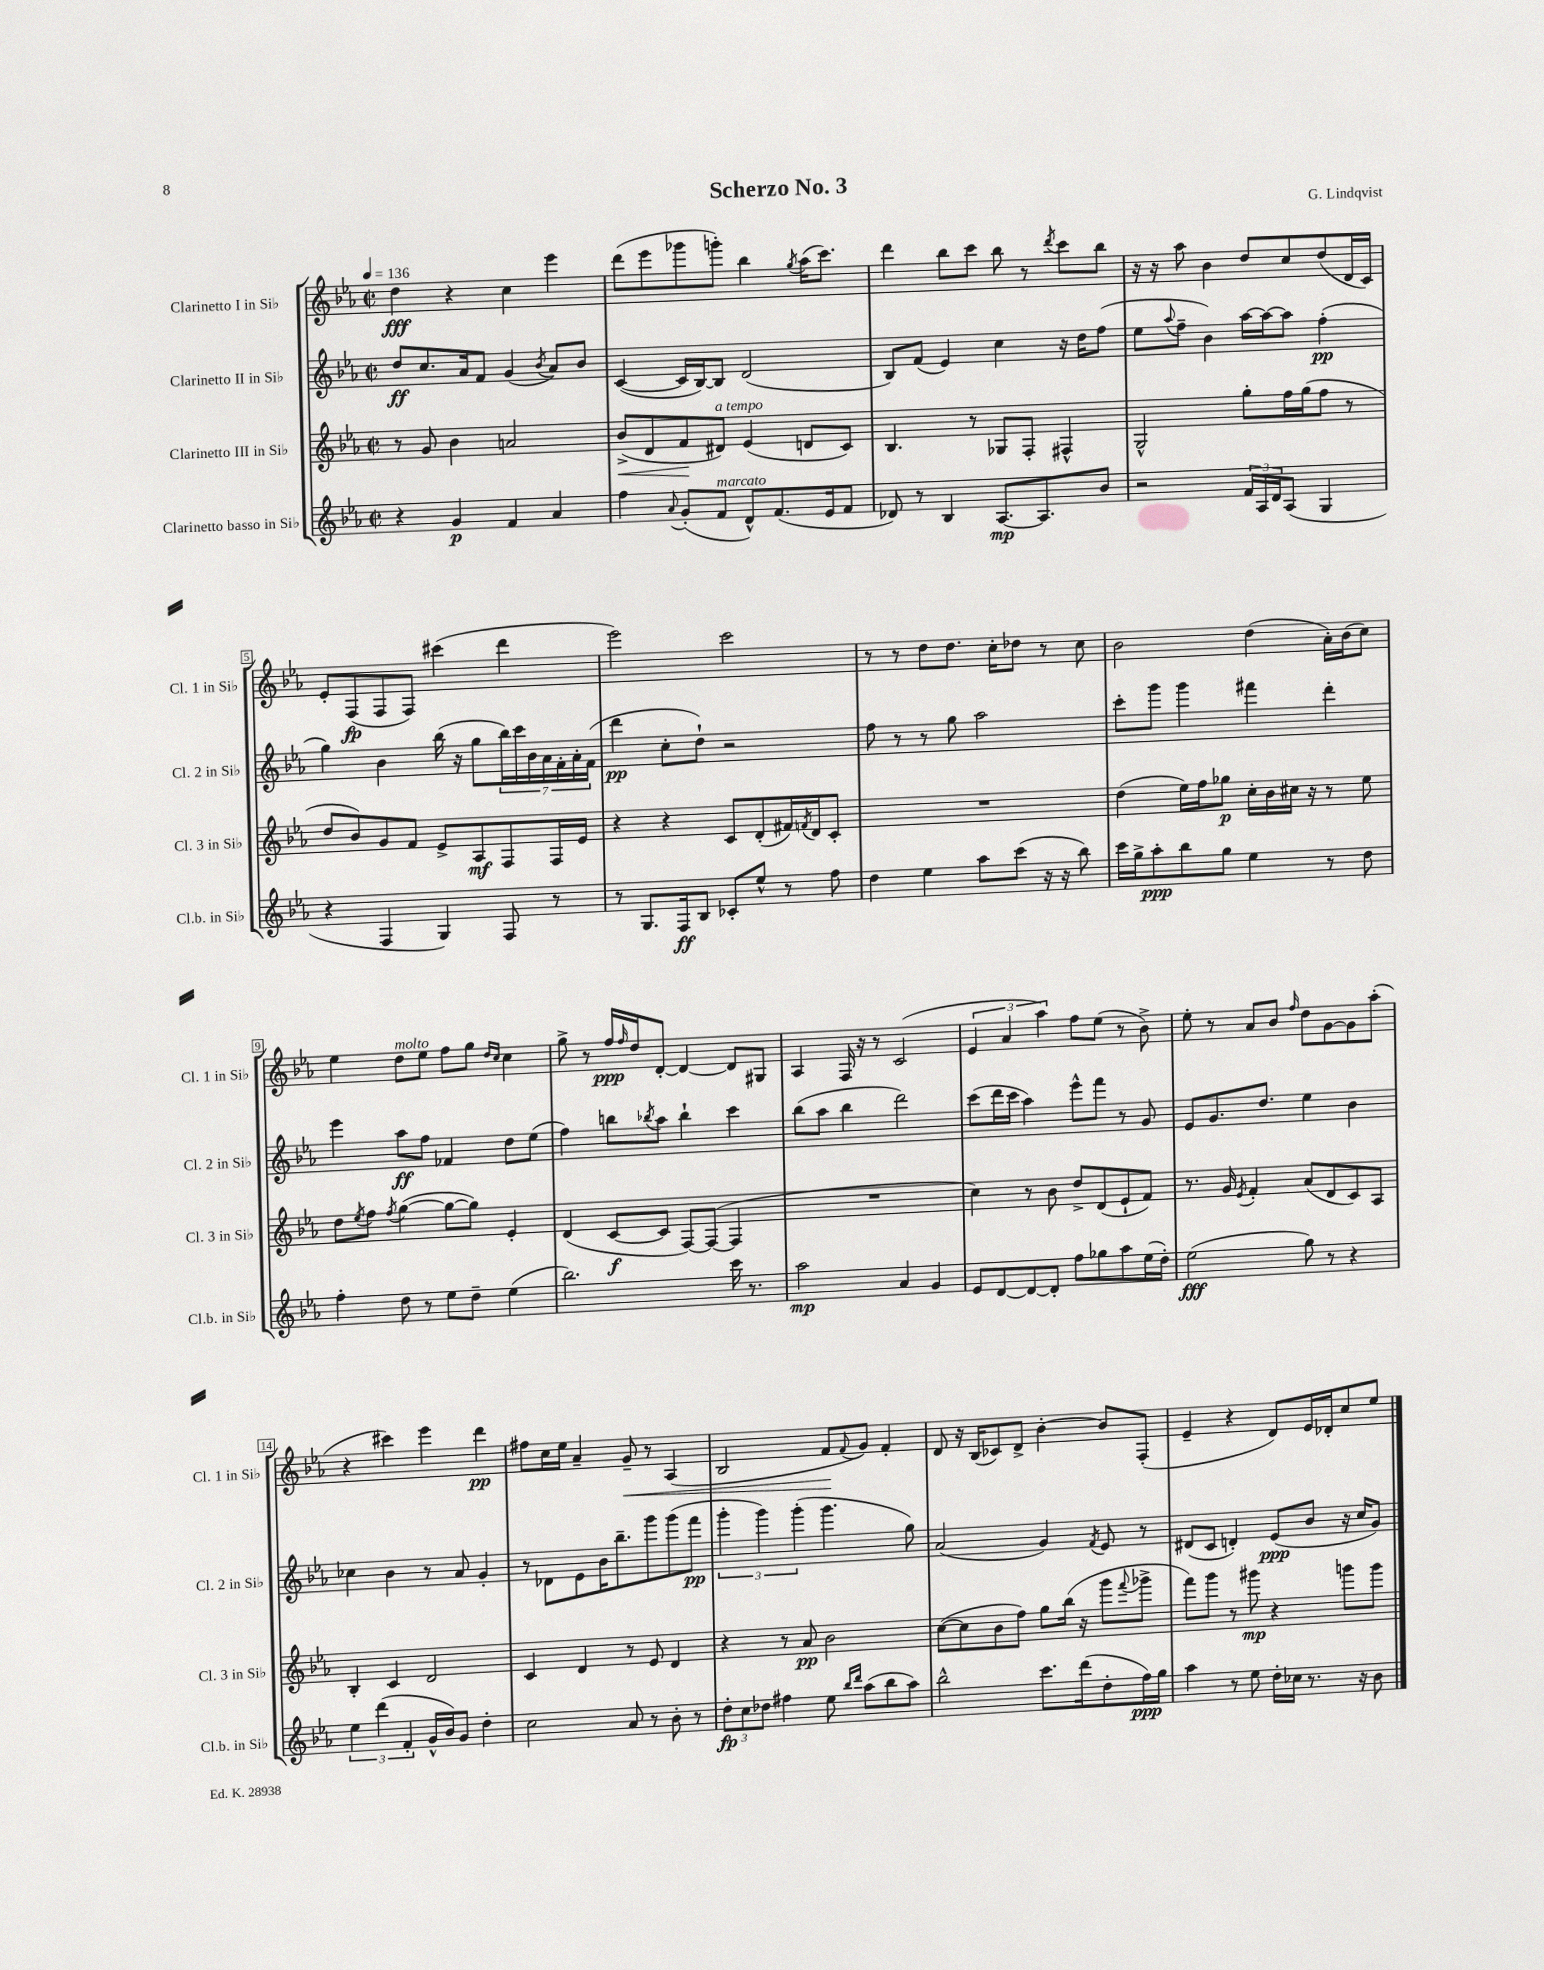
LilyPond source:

\header { title = "Scherzo No. 3" composer = "G. Lindqvist" }
<<
\new StaffGroup <<
\new Staff = "s0" \with { instrumentName = "Clarinetto I in Sib" shortInstrumentName = "Cl. 1 in Sib" } {
    \clef treble \key ees \major \defaultTimeSignature \time 2/2 \tempo 4 = 136
    d''4\fff r4 c''4 ees'''4 |
    d'''8( ees'''8 ges'''8 g'''8-.) bes''4 \acciaccatura { g''8 } aes''16( c'''8.) |
    d'''4 bes''8 c'''8 bes''8 r8 \acciaccatura { d'''8 } c'''8 bes''8 |
    r16 r16 aes''8 bes'4 d''8 c''8 d''8( d'16 c'16) |
    ees'8-. f8\fp( f8 f8) cis'''4( d'''4 |
    ees'''2) c'''2 |
    r8 r8 d''8 d''8. c''16-. des''8 r8 c''8 |
    bes'2 d''4( aes'16-.) bes'16( c''8) |
    ees''4 d''8^\markup { \italic "molto" } ees''8 f''8 g''8 \grace { d''16 c''16 } c''4 |
    g''8-> r8 f''16\ppp \grace { f''16 } d''16 d'8~-. d'4~ d'8 gis8 |
    aes4 f16 r16 r8 c'2( |
    \tuplet 3/2 { ees'4 aes'4 aes''4) } f''8 ees''8( r8 bes'8->) |
    ees''8-. r8 aes'8 bes'8 \grace { f''16 } d''8 g'8~ g'8 aes''8-.( |
    r4 cis'''4) ees'''4 d'''4\pp |
    fis''8 c''16 ees''16 aes'4-- g'8--\< r8 aes4( |
    bes2 f'8\! \appoggiatura { f'8 } g'8) f'4-. |
    d'8 r16 bes16( ces'8) d'8-> bes'4~-. bes'8 f8-.( |
    ees'4-- r4 d'8) ees'16 des'16-. c''8 ees''8 \bar "|." |
}
\new Staff = "s1" \with { instrumentName = "Clarinetto II in Sib" shortInstrumentName = "Cl. 2 in Sib" } {
    \clef treble \key ees \major \defaultTimeSignature \time 2/2
    d''8\ff c''8. aes'16 f'8 g'4( \acciaccatura { bes'8 } aes'8) bes'8 |
    c'4~( c'16 bes16~) bes8 d'2( |
    bes8) f'8( ees'4) c''4 r16 d''16 f''8( |
    ees''8 \appoggiatura { aes''8 } f''8-- bes'4) aes''16~ aes''16~ aes''8 f''4-.\pp( |
    g''4) bes'4 bes''16( r16 g''8 \tuplet 7/4 { bes''16) c'''16 bes'16 aes'16 f'16-. aes'16-. f'16( } |
    d'''4\pp c''8-. d''8-!) r2 |
    f''8 r8 r8 g''8 aes''2 |
    c'''8-. g'''8 g'''4 fis'''4 d'''4-. |
    ees'''4 aes''8\ff f''8 fes'4 d''8 ees''8( |
    f''4) b''8 \acciaccatura { bes''8 } aes''8 bes''4-! c'''4 |
    bes''8( aes''8 bes''4 d'''2) |
    c'''8( d'''16 c'''16 aes''4) ees'''8-^ f'''8 r8 g'8 |
    ees'8 g'8. d''8. ees''4 bes'4 |
    ces''4 bes'4 r8 aes'8 g'4-. |
    r8 des'8 ees'8 bes'16 bes''8.-- g'''8 g'''8( f'''8\pp |
    \tuplet 3/2 { g'''4-. g'''4) g'''4-.( } g'''4. g''8) |
    aes'2( g'4) \acciaccatura { f'8 } ees'8 r8 |
    dis'8( c'8 d'4-.) ees'8\ppp( bes'8 r16 c''16 g'8) \bar "|." |
}
\new Staff = "s2" \with { instrumentName = "Clarinetto III in Sib" shortInstrumentName = "Cl. 3 in Sib" } {
    \clef treble \key ees \major \defaultTimeSignature \time 2/2
    r8 g'8 bes'4 a'2 |
    bes'8->\<( d'8 f'8\! dis'8^\markup { \italic "a tempo" }) ees'4( d'8 c'8) |
    bes4. r8 ges8 f8-. fis4-^ |
    g2-^ g''8-. f''16 g''16( f''8 r8 |
    d''8 bes'8) g'8 f'8 ees'8-> aes8\mf f8 f16 ees'16 |
    r4 r4 c'8 d'8-.( fis'16) \acciaccatura { f'8 } d'16 c'8-. |
    R1 |
    d''4( ees''16) f''16 ges''8\p c''16-. bes'16 cis''16 r16 r8 ees''8 |
    d''8 \acciaccatura { ees''8 } f''8 \acciaccatura { f''8 } g''4~( g''8~ g''8) ees'4-. |
    d'4( c'8~\f c'8 f8~) f8~( f4 |
    R1 |
    c''4) r8 bes'8 d''8-> d'8( ees'8-! f'8) |
    r8. g'16 \acciaccatura { ees'8 } f'4-. aes'8( d'8 c'8) aes8 |
    bes4-. c'4 d'2 |
    c'4 d'4 r8 ees'8 d'4 |
    r4 r8 aes'8\pp bes'2 |
    c''8~( c''8 bes'8 f''8) g''8 bes''16( r16 g'''8 \appoggiatura { f'''8 } ges'''8-> |
    f'''8) g'''8 r8 gis'''8\mp r4 g'''8 g'''8 \bar "|." |
}
\new Staff = "s3" \with { instrumentName = "Clarinetto basso in Sib" shortInstrumentName = "Cl.b. in Sib" } {
    \clef treble \key ees \major \defaultTimeSignature \time 2/2
    r4 g'4\p f'4 aes'4 |
    f''4 \appoggiatura { aes'8 } g'8-.( f'8^\markup { \italic "marcato" } d'8-^) f'8.( ees'16 f'8 |
    des'8) r8 bes4 aes8.~\mp aes8. bes'8 |
    r2 \tuplet 3/2 { f'16 aes16 d'16 } aes8( g4 |
    r4 f4 g4) f8 r8 |
    r8 g8. f16\ff bes8 ces'8-. ees''8-^ r8 f''8 |
    d''4 ees''4 aes''8 c'''8( r16 r16 bes''8) |
    c'''16 g''16-> aes''8-.\ppp bes''8 g''8 ees''4 r8 d''8 |
    f''4-. d''8 r8 ees''8 d''8-- ees''4( |
    bes''2.) c'''16 r8. |
    aes''2\mp aes'4 g'4 |
    ees'8 d'8~ d'8~ d'8-. f''8 ges''8 aes''8 ees''16( d''16-.) |
    ees''2\fff( g''8) r8 r4 |
    \tuplet 3/2 { ees''4 d'''4( f'4-. } g'16-^ bes'16) g'8 d''4-. |
    c''2 aes'8 r8 bes'8-. r8 |
    \tuplet 3/2 { d''8-.\fp c''8 des''8 } fis''4 ees''8 \grace { bes''16 d'''16 } aes''8( bes''8 aes''8) |
    bes''2-^ c'''8. d'''16( d''8-. f''16\ppp) g''16 |
    aes''4 r8 ees''8 d''16-. ces''16 r8. r16 bes'8 \bar "|." |
}
>>
>>
\layout { \context { \Score \override BarNumber.stencil = #(make-stencil-boxer 0.1 0.3 ly:text-interface::print) } }
